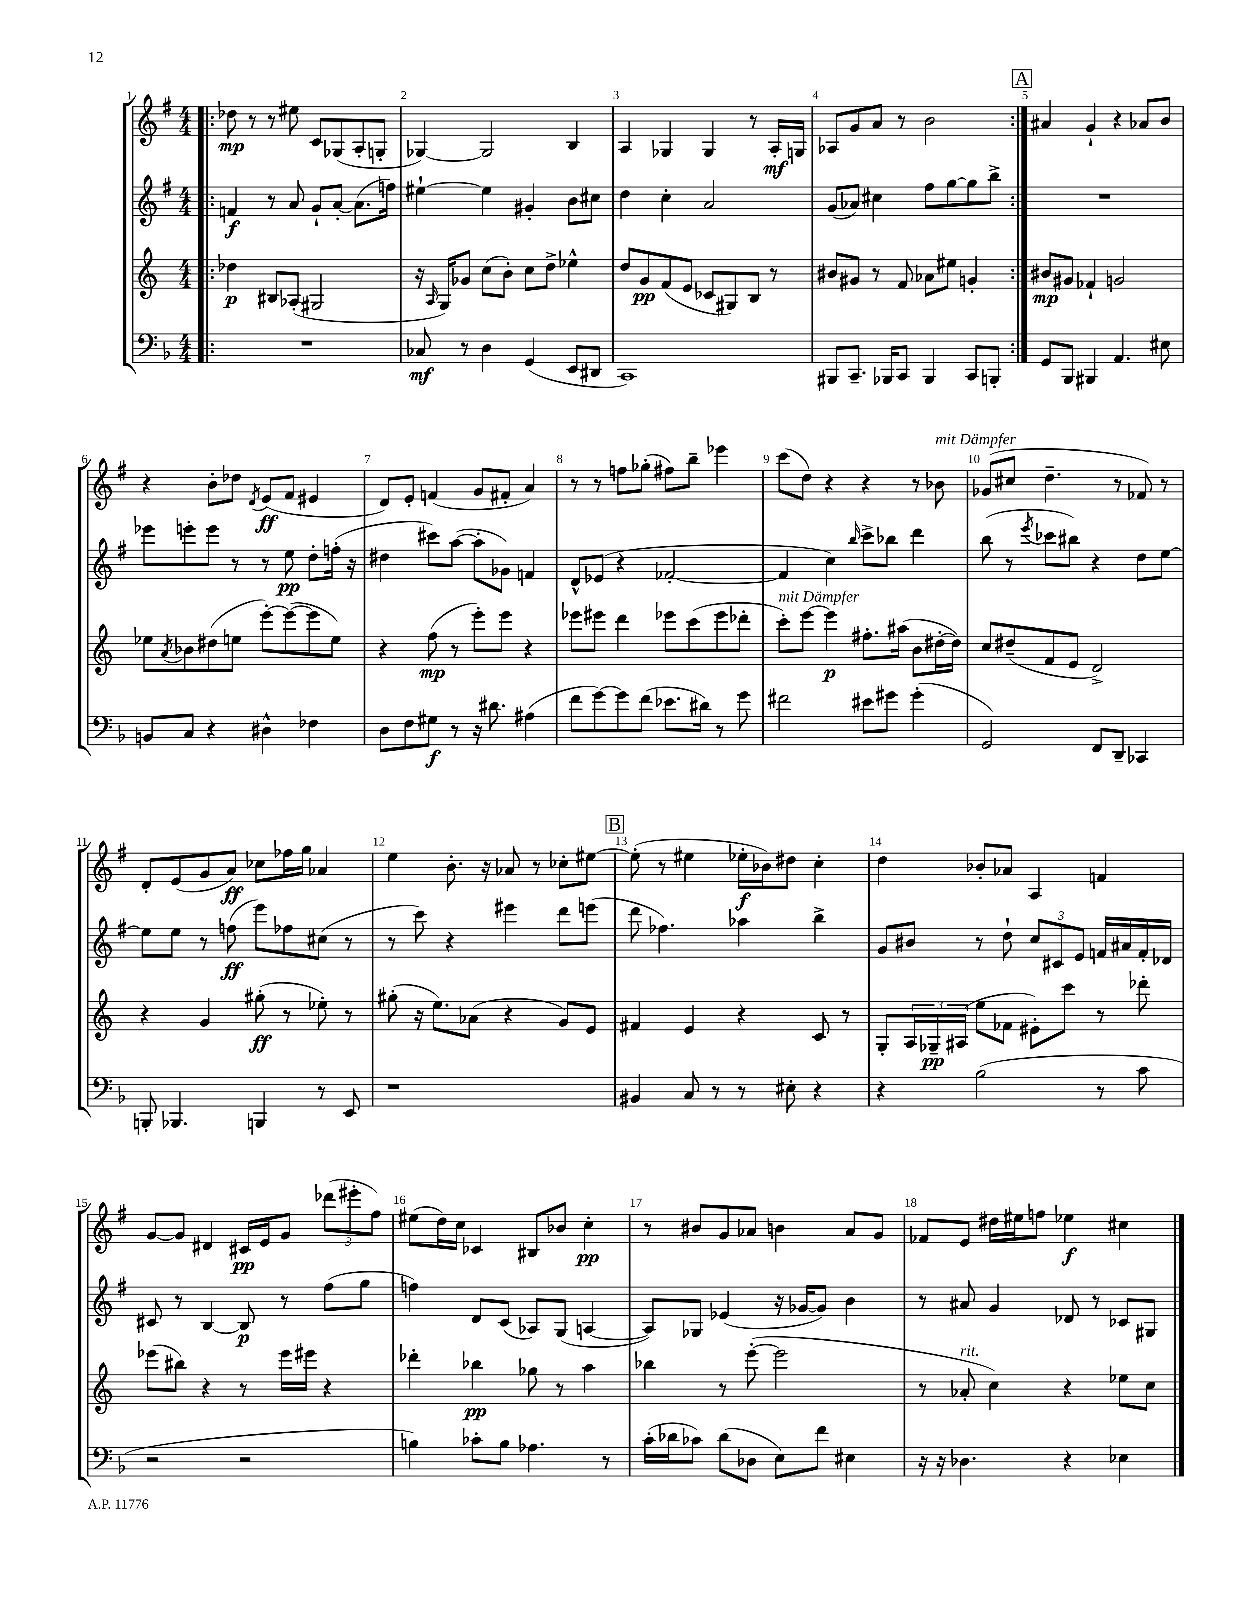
<<
\new StaffGroup <<
\new Staff = "s0" {
    \clef treble \key g \major \numericTimeSignature \time 4/4
    \repeat volta 2 { \bar ".|:" des''8\mp r8 r8 eis''8 c'8 ges8( a8-. g8-. |
    ges4~) ges2 b4 |
    a4 ges4 ges4 r8 a16-.\mf g16 |
    aes8 g'8 a'8 r8 b'2 | }
    \mark \markup { \box "A" } ais'4 g'4-! r4 aes'8 b'8 |
    r4 b'8-. des''8 \acciaccatura { d'8 } e'8\ff( fis'8 eis'4 |
    d'8) e'8-. f'4( g'8 fis'8-. a'4) |
    r8 r8 f''8 ges''8-.( fis''8) b''8-- ees'''4 |
    c'''8( d''8) r4 r4 r8 bes'8^\markup { \italic "mit Dämpfer" } |
    ges'8( cis''8 d''4.-- r8 fes'8) r8 |
    d'8-. e'8( g'8 a'8\ff) ces''8 fes''16 g''16 aes'4 |
    e''4 b'8.-. r16 aes'8 r8 ces''8-. eis''8~ |
    \mark \markup { \box "B" } eis''8-.( r8 eis''4 ees''16-.\f bes'16) dis''8 c''4-. |
    d''4 bes'8-. aes'8 a4 f'4 |
    g'8~ g'8 dis'4 cis'16\pp e'16 g'8 \tuplet 3/2 { des'''8( eis'''8-. fis''8) } |
    eis''8( d''16) c''16 ces'4 bis8 bes'8 c''4-.\pp |
    r8 bis'8 g'8 aes'8 b'4 aes'8 g'8 |
    fes'8 e'8 dis''16 eis''16 f''8 ees''4\f cis''4 \bar "|." |
}
\new Staff = "s1" {
    \clef treble \key g \major \numericTimeSignature \time 4/4
    \repeat volta 2 { \bar ".|:" f'4\f r8 a'8 g'8-! a'8~-. a'8.( f''16) |
    eis''4~-! eis''4 gis'4-. b'8 cis''8 |
    d''4 c''4-. a'2 |
    g'8( aes'8) cis''4 fis''8 g''8~ g''8 b''8-> | }
    \mark \markup { \box "A" } R1 |
    ees'''8 e'''8-. e'''8 r8 r8 e''8\pp d''8-. f''16-.( r16 |
    dis''4 cis'''8) a''8~( a''8-. ges'8) f'4 |
    d'8-^ ees'8( r4 fes'2~-. |
    fes'4 c''4) \grace { b''16 } c'''8-> bes''8 d'''4 |
    b''8( r8 \acciaccatura { e'''8 } ces'''8 bis''8) r4 d''8 e''8~ |
    e''8 e''8 r8 f''8\ff( e'''8) fes''8 cis''8( r8 |
    r8 c'''8) r4 eis'''4 d'''8 e'''8( |
    \mark \markup { \box "B" } d'''8 fes''4.) aes''4 b''4-> |
    g'8 bis'8 r8 d''8-! \tuplet 3/2 { c''8 cis'8 e'8 } f'16 ais'16 f'16-. des'16 |
    cis'8 r8 b4~ b8\p r8 fis''8( g''8 |
    f''4) d'8 c'8( aes8) g8( a4~ |
    a8) ges8 ees'4( r16 ges'16~ ges'8) b'4 |
    r8 ais'8 g'4 des'8 r8 ces'8 gis8 \bar "|." |
}
\new Staff = "s2" {
    \clef treble \key c \major \numericTimeSignature \time 4/4
    \repeat volta 2 { \bar ".|:" des''4\p bis8 aes8-.( gis2 |
    r16 \grace { a16 } g16) ges'8 c''8( b'8-.) c''8 d''8-> ees''4-^ |
    d''8 g'8\pp f'8( e'8 ces'8 gis8) b8 r8 |
    bis'8 gis'8 r8 f'8 aes'8 eis''8 g'4-. | }
    \mark \markup { \box "A" } bis'8\mp gis'8 fes'4-! g'2 |
    ees''8 \acciaccatura { a'8 } bes'8 dis''8( e''8 e'''8~-.) e'''8~( e'''8 e''8) |
    r4 f''8\mp( r8 e'''8-.) e'''8 r4 |
    ees'''8 eis'''8 d'''4 ees'''8 c'''8( ees'''8 des'''8-. |
    c'''8-.^\markup { \italic "mit Dämpfer" }) e'''8~ e'''4\p fis''8.-. ais''16( b'8 dis''16~-. dis''16) |
    c''8 dis''8--( f'8 e'8 d'2->) |
    r4 g'4 gis''8-.\ff( r8 ees''8-.) r8 |
    gis''8-.( r16 e''8.) aes'8( r4 g'8) e'8 |
    \mark \markup { \box "B" } fis'4 e'4 r4 c'8 r8 |
    g8-. \tuplet 3/2 { a16 ges16--\pp ais16( } e''8 fes'8 eis'8-.) c'''8 r8 des'''8-. |
    ees'''8( bis''8) r4 r8 ees'''16 eis'''16 r4 |
    des'''4-. bes''4\pp ges''8 r8 a''4 |
    bes''4 r8 e'''8~-.( e'''2 |
    r8 aes'8-.^\markup { \italic "rit." } c''4) r4 ees''8 c''8 \bar "|." |
}
\new Staff = "s3" {
    \clef bass \key f \major \numericTimeSignature \time 4/4
    \repeat volta 2 { \bar ".|:" R1 |
    ces8\mf r8 d4 g,4( e,8 dis,8 |
    c,1) |
    bis,,8 c,8.-- bes,,16 c,8 bes,,4 c,8 b,,8-. | }
    \mark \markup { \box "A" } g,8 bes,,8 bis,,4 a,4. eis8 |
    b,8 c8 r4 dis4-^ fes4 |
    d8 f8 gis8\f r8 r16 dis'8. ais4( |
    f'8 g'8~) g'8 f'8( ees'8. dis'16) r8 g'8 |
    fis'2 eis'8 gis'8 gis'4-.( |
    g,2) f,8 d,8-- ces,4 |
    b,,8-. bes,,4. b,,4 r8 e,8 |
    r1 |
    \mark \markup { \box "B" } bis,4 c8 r8 r8 eis8-. r4 |
    r4 bes2( r8 c'8 |
    r2 r2 |
    b4) ces'8-. b8 aes4. r8 |
    c'16-.( des'16 ces'8) des'8( des8 e8) f'8 eis4 |
    r16 r16 des4. r4 ees4 \bar "|." |
}
>>
>>
\layout { \context { \Score \override BarNumber.break-visibility = ##(#f #t #t) barNumberVisibility = #all-bar-numbers-visible } }
